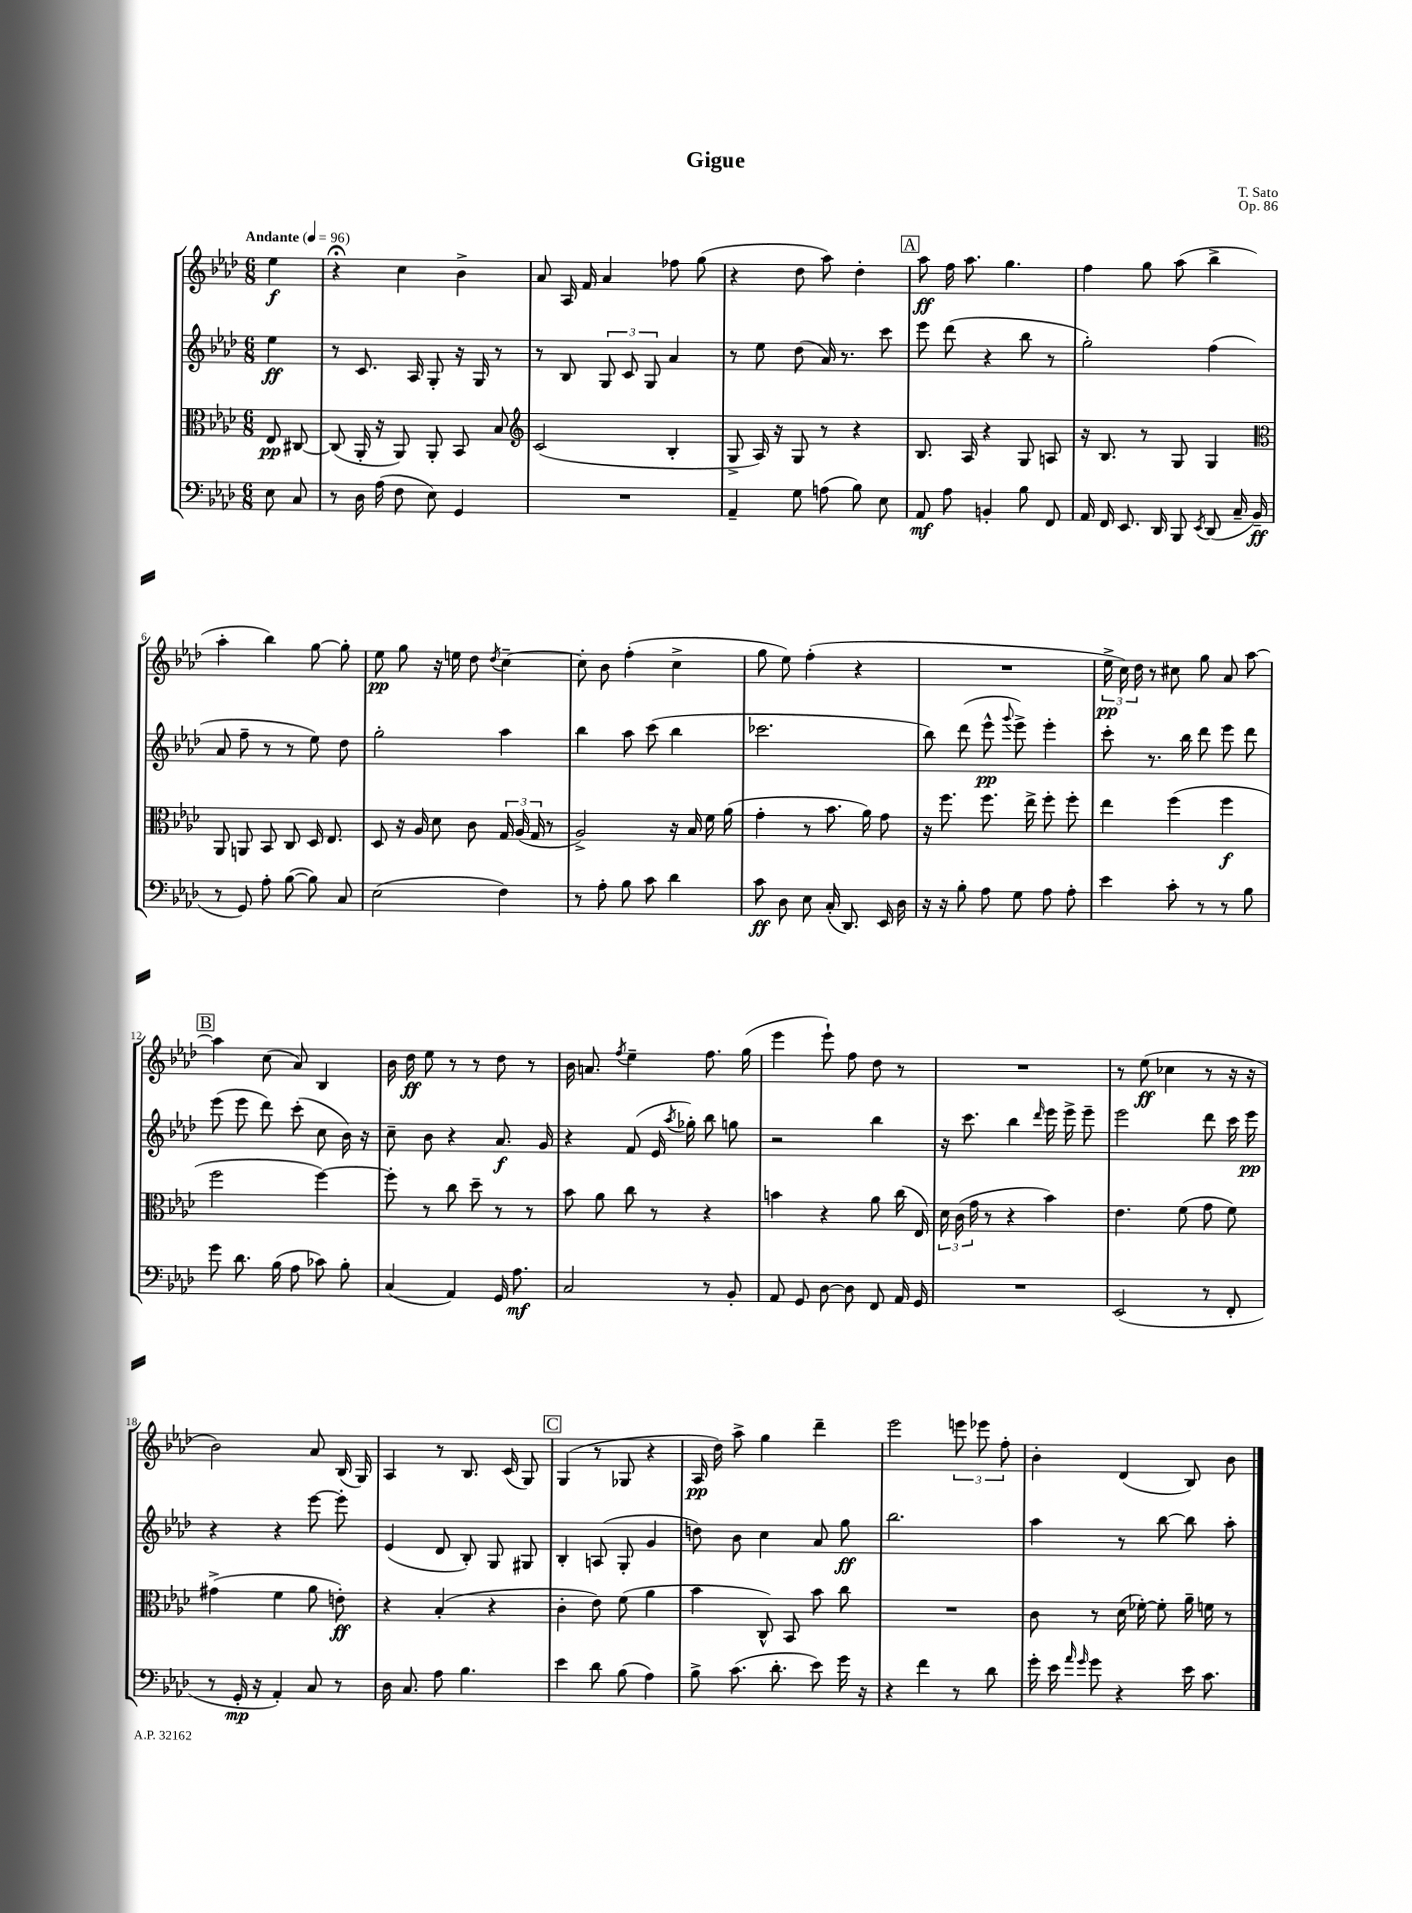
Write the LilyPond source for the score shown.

\header { title = "Gigue" composer = "T. Sato" opus = "Op. 86" }
<<
\new StaffGroup <<
\new Staff = "s0" {
    \clef treble \key aes \major \numericTimeSignature \time 6/8 \partial 4 \tempo "Andante" 4 = 96
    \autoBeamOff ees''4\f |
    r4\fermata c''4 bes'4-> |
    aes'8 aes16 f'16 aes'4 fes''8 g''8( |
    r4 des''8 aes''8) des''4-. |
    \mark \markup { \box "A" } aes''8\ff f''16 aes''8. g''4. |
    f''4 g''8 aes''8( bes''4-> |
    aes''4-. bes''4) g''8~ g''8-. |
    ees''8\pp g''8 r16 e''16 des''8 \acciaccatura { des''8 } c''4~-- |
    c''8-. bes'8 f''4-.( c''4-> |
    g''8 ees''8) f''4-.( r4 |
    R2. |
    \tuplet 3/2 { ees''16->\pp c''16) des''16 } r8 cis''8 g''8 aes'8 aes''8~ |
    \mark \markup { \box "B" } aes''4 c''8( aes'8) bes4 |
    bes'16 des''16\ff ees''8 r8 r8 des''8 r8 |
    bes'16 a'8. \acciaccatura { f''8 } ees''4-- f''8. g''16( |
    ees'''4 ees'''8-!) f''8 des''8 r8 |
    R2. |
    r8 ees''8\ff( ces''4 r8 r16 r16 |
    bes'2) aes'8 bes16( g16) |
    aes4 r8 bes8. c'16( g8) |
    \mark \markup { \box "C" } g4( r8 ges8 r4 |
    aes16\pp des''16) aes''8-> g''4 des'''4-- |
    ees'''2 \tuplet 3/2 { e'''8 ees'''8 f''8-. } |
    bes'4-. des'4( bes8) bes'8 \bar "|." |
}
\new Staff = "s1" {
    \clef treble \key aes \major \numericTimeSignature \time 6/8 \partial 4
    \autoBeamOff ees''4\ff |
    r8 c'8. aes16 g8-. r16 g16 r8 |
    r8 bes8 \tuplet 3/2 { g8 c'8 g8 } aes'4 |
    r8 ees''8 des''8( aes'16) r8. c'''8 |
    \mark \markup { \box "A" } ees'''8 des'''8( r4 bes''8 r8 |
    g''2-.) f''4( |
    aes'8 f''8-- r8 r8 ees''8) des''8 |
    g''2-. aes''4 |
    bes''4 aes''8 c'''8( bes''4 |
    ces'''2. |
    bes''8) des'''8( ees'''8-^\pp \appoggiatura { g'''8 } ees'''8->) ees'''4-. |
    c'''8-. r8. bes''16 des'''8 ees'''8 des'''8 |
    \mark \markup { \box "B" } ees'''8( ees'''8 des'''8) c'''8-.( c''8 bes'16) r16 |
    c''8-- bes'8 r4 aes'8.\f g'16 |
    r4 f'8( ees'16 \acciaccatura { aes''8 } ges''16-.) bes''8 g''8 |
    r2 bes''4 |
    r16 c'''8. bes''4 \grace { des'''16 } ees'''16 ees'''16-> ees'''8-- |
    ees'''2 des'''8 c'''16 ees'''16\pp |
    r4 r4 ees'''8~ ees'''8-. |
    ees'4( des'8 bes8-.) g8 gis8 |
    \mark \markup { \box "C" } bes4-. a8( g8-. g'4 |
    d''8) bes'8 c''4 aes'8 g''8\ff |
    bes''2. |
    aes''4 r8 bes''8~ bes''8 aes''8-. \bar "|." |
}
\new Staff = "s2" {
    \clef alto \key aes \major \numericTimeSignature \time 6/8 \partial 4
    \autoBeamOff ees8\pp cis8~ |
    cis8( aes,16-. r16 aes,8) aes,8-. bes,8 bes8 |
    \clef treble c'2( bes4-. |
    g8-> aes16) r16 g8 r8 r4 |
    \mark \markup { \box "A" } bes8. aes16 r4 g8 a8 |
    r16 bes8. r8 g8 g4 |
    \clef alto aes,8 a,8 bes,8 c8 des16 ees8. |
    des8 r16 aes16 des'8 c'8 \tuplet 3/2 { g16 aes16( g16 } r8 |
    aes2->) r16 bes16 f'16 aes'16( |
    g'4-. r8 bes'8. aes'16) g'8 |
    r16 f''8. f''8. ees''16-> f''8-. f''8-. |
    ees''4 f''4( f''4\f |
    \mark \markup { \box "B" } f''2 f''4~) |
    f''8-. r8 c''8 des''8-- r8 r8 |
    bes'8 aes'8 c''8 r8 r4 |
    b'4 r4 aes'8 c''16( ees16) |
    \tuplet 3/2 { des'16 c'16( g'16 } r8 r4 bes'4) |
    ees'4. f'8( g'8 f'8) |
    gis'4->( f'4 aes'8 e'8-.\ff) |
    r4 bes4-.( r4 |
    \mark \markup { \box "C" } c'4-. ees'8) f'8( aes'4 |
    bes'4 c8-^) bes,8 bes'8 c''8 |
    R2. |
    c'8 r8 des'16( fes'16~-.) fes'8-. aes'16-- f'16 r8 \bar "|." |
}
\new Staff = "s3" {
    \clef bass \key aes \major \numericTimeSignature \time 6/8 \partial 4
    \autoBeamOff ees8 c8 |
    r8 des16 aes16( f8 ees8) g,4 |
    R2. |
    aes,4-- g8 a8( bes8) ees8 |
    \mark \markup { \box "A" } aes,8\mf aes8 b,4-. bes8 f,8 |
    aes,16 f,16 ees,8. des,16 bes,,8 \acciaccatura { ees,8 } des,8( c16-- bes,16--\ff |
    r8 g,8) aes8-. bes8~( bes8) c8 |
    ees2( f4) |
    r8 aes8-. bes8 c'8 des'4 |
    c'8\ff des8 ees8 c16-.( des,8.) ees,16 des16 |
    r16 r16 bes8-. aes8 g8 aes8 aes8-. |
    ees'4 c'8-. r8 r8 bes8 |
    \mark \markup { \box "B" } g'8 des'8. bes16( aes8 ces'8) bes8-. |
    c4( aes,4) g,16 aes8.\mf |
    c2 r8 bes,8-. |
    aes,8 g,8 des8~ des8 f,8 aes,16 g,16 |
    R2. |
    ees,2( r8 f,8-. |
    r8 g,16-.\mp r16 aes,4-.) c8 r8 |
    des16 c8. aes8 bes4. |
    \mark \markup { \box "C" } ees'4 des'8 bes8( aes4) |
    bes8-> c'8.( des'8.-. ees'8) g'16 r16 |
    r4 f'4 r8 des'8 |
    g'16-. ees'16 \grace { aes'16 g'16 } g'8 r4 ees'16 c'8. \bar "|." |
}
>>
>>
